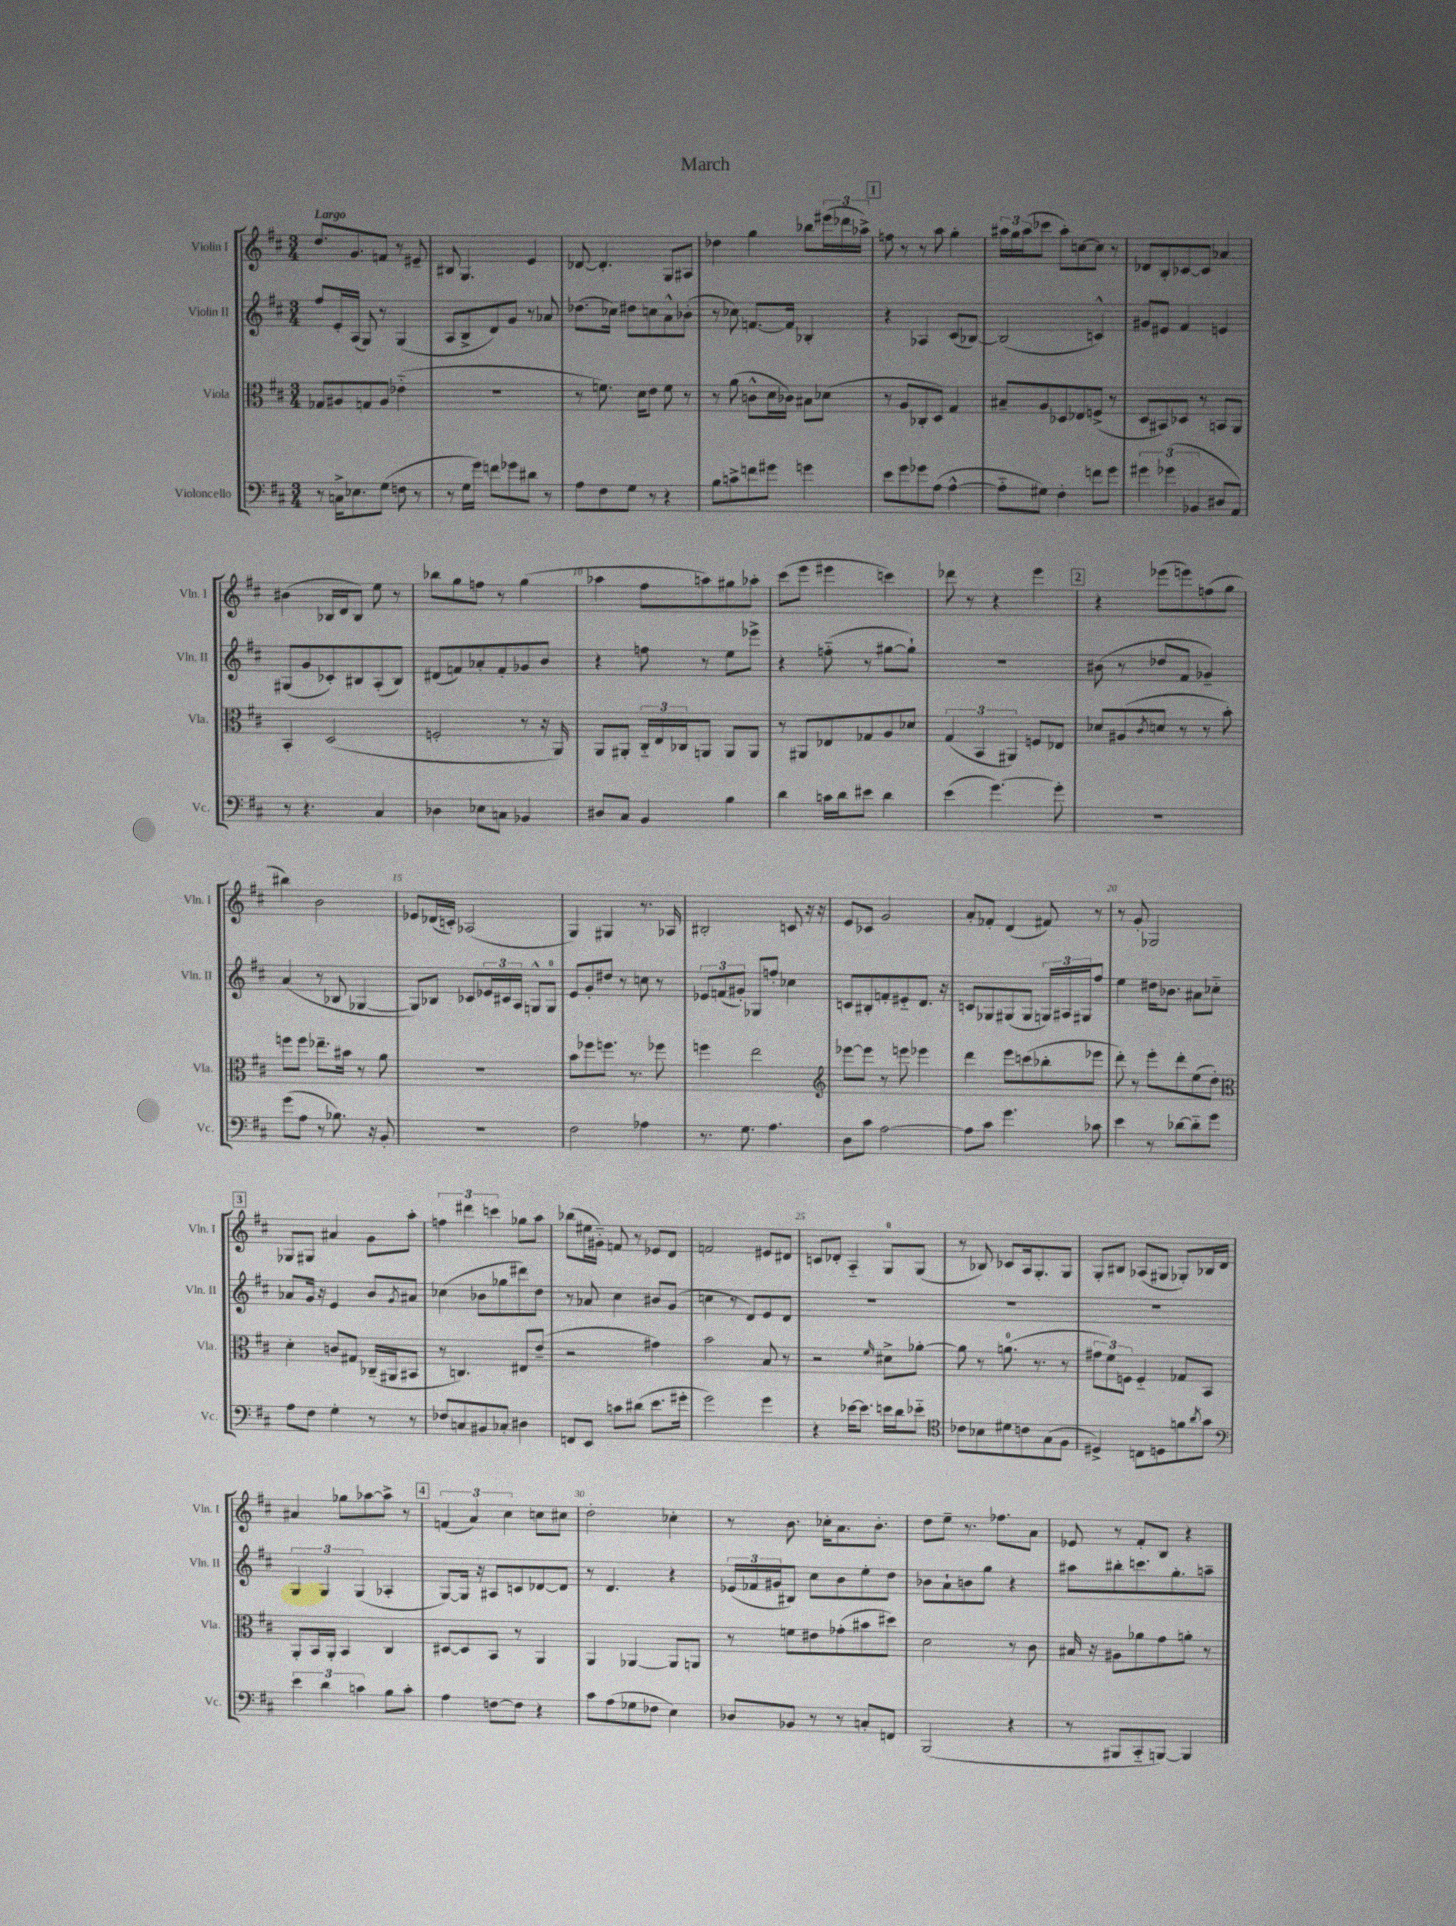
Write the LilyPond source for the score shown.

\header { title = "March" }
<<
\new StaffGroup <<
\new Staff = "s0" \with { instrumentName = "Violin I" shortInstrumentName = "Vln. I" } {
    \clef treble \key d \major \numericTimeSignature \time 3/4 \tempo "Largo"
    d''8. g'8. f'8 r8 eis'8-- |
    bis8 g4. e'4 |
    des'8~ des'4.-. g8 ais8 |
    des''4 g''4 bes''8 \tuplet 3/2 { eis'''16( des'''16 aes''16->) } |
    \mark \markup { \box "1" } f''8 r8 r8 a''8 g''4-. |
    \tuplet 3/2 { ais''16 g''16 ais''16( } ces'''8 ais''8-.) c''8~ c''8 r8 |
    des'8 b8-. ces'8~ ces'8 aes'4 |
    bis'4( bes16 d'16 bes8) e''8 r8 |
    bes''8 g''8 f''8 r8 g''4( |
    aes''4 fis''8 a''8) gis''8 aes''8-. |
    cis'''8( e'''8 eis'''4 c'''4) |
    des'''8 r8 r4 e'''4 |
    \mark \markup { \box "2" } r4 ees'''8( e'''8) f''8( g''8 |
    bis''4) b'2 |
    ees'8 des'16( c'16-.) aes2( |
    g4) gis4 r8. aes16 |
    bis2-. c'8 r16 r16 |
    e'8 ces'8 g'2 |
    a'8-. fes'8-. d'4( fis'8) r8 |
    r8 g'8-. ges2 |
    \mark \markup { \box "3" } ges8 gis8 ais'4 g'8 a''8-. |
    \tuplet 3/2 { f''4 dis'''4 c'''4 } ges''8 a''8 |
    bes''8( eis''16 gis'16-_) f'8 r8 ees'8 d'8 |
    f'2 eis'8 dis'8 |
    c'8 des'8-. a4-_ g8-0 g8( |
    r8 bes8) ces'8 a16 g8.-. g8 |
    g8-. bis8 aes8( gis8 ges8-.) bes16 d'16 |
    ais'4 ges''8 aes''8~ aes''8-> r8 |
    \mark \markup { \box "4" } \tuplet 3/2 { f'4( a'4) cis''4 } c''8 cis''8 |
    d''2-. ces''4-. |
    r8 b'8. ces''16-. a'8. b'8.-. |
    d''8 e''8-- r8. fes''8. a'8 |
    ees'8 r8 fis'8-. b8 r4 \bar "|." |
}
\new Staff = "s1" \with { instrumentName = "Violin II" shortInstrumentName = "Vln. II" } {
    \clef treble \key d \major \numericTimeSignature \time 3/4
    fis''8 e'16-. a16( g8) r8 g4( |
    a8 b8-> d'8) g'8 r8 aes'8 |
    des''8.( ces''16) dis''8 c''8 a'8-^ bes'8-.( |
    r8 ces''8) f'8.~ f'16 bes4-. |
    \mark \markup { \box "1" } r4 aes4 cis'8( bes8~) |
    bes2( c'4-^) |
    gis'8 eis'8 fis'4 e'4 |
    gis8( g'8 ces'8-.) bis8 a8-.( bis8) |
    dis'8( f'8) aes'8-. f'8-. ges'8 b'8 |
    r4 f''8 r8 e''8 ees'''8-> |
    r4 f''8-_( r8 gis''8~ gis''8-!) |
    R2. |
    \mark \markup { \box "2" } bis'8( r8 des''8 fis'8 ges'4--) |
    a'4( r8 bes8 ges4~ |
    ges8) bes8 ces'8 \tuplet 3/2 { ees'16 cis'16 a16 } g8-^ g8-0 |
    e'8 g'8-. dis''8 r8 c''8 r8 |
    \tuplet 3/2 { ees'8 f'8( gis'8-.) } ges8 f''8-. ces''4 |
    c'8 bis8-. f'8-. eis'8-_ d'8. r16 |
    c'8 ges8 gis8( gis8 \tuplet 3/2 { g16) ais16 gis16 } fis''8 |
    e''4 dis''16 bes'8. ais'8 ces''8-_ |
    \mark \markup { \box "3" } aes'8 g'16 r16 e'4 b'8 \acciaccatura { g'8 } ais'8 |
    ces''4( bes'8 ges''8 dis'''8) d''8 |
    r8 aes'8 cis''4 bis'8 g'8( |
    c''4 r8 d'8) e'8 d'8 |
    R2. |
    R2. |
    R2. |
    \tuplet 3/2 { g4 g4 g4( } aes4-. |
    \mark \markup { \box "4" } g8~) g16 r16 ais8 c'8 des'8~ des'8 |
    r8 d'4. r4 |
    \tuplet 3/2 { ees'16( fes'16 gis'16 } bis8) cis''8 b'8 e''8-. d''8 |
    bes'8 a'8-! b'8 g''8 r4 |
    ais''8 bis''8-. c'''8. g''8.-. a''8-- \bar "|." |
}
\new Staff = "s2" \with { instrumentName = "Viola" shortInstrumentName = "Vla." } {
    \clef alto \key d \major \numericTimeSignature \time 3/4
    ges8 ais8 g8 ais8 ees'4-_( |
    R2. |
    r8 f'8.) d'16 e'8 f'8 r8 |
    r8 a'8( c'8-^ d'16 ces'16) bis8 des'8( |
    \mark \markup { \box "1" } r8 a8 ces8-. d8) g4 |
    bis8-- a8 des8 ees8 f8->( r8 |
    d8 bis,8) des8 r8 b,8 a,8 |
    b,4-. d2( |
    f2-. r8 r16 a,16) |
    a,8 ais,8-. \tuplet 3/2 { cis16-_ e16 ces16 } a,8 a,8 a,8 |
    r8 ais,8 ees8 ges8 a8 des'8 |
    \tuplet 3/2 { g4( b,4 ais,4) } f8 ees8 |
    \mark \markup { \box "2" } des'8 ais8( \acciaccatura { cis'8 } d'8 r8 r8 b'8-.) |
    f''8 f''8 ees''8.-- bis'16 r8 a'8 |
    R2. |
    b'8 fes''8 f''8. r8. fes''8 |
    f''4 e''2 |
    \clef treble ees'''8~ ees'''8 r8 e'''8 ees'''4 |
    d'''4 e'''8 c'''8( bes''8-. ees'''8 |
    d'''8-.) r8 e'''8-. d'''8-. e''8( d''8-.) |
    \mark \markup { \box "3" } \clef alto d'4-. c'8 gis8 ces16--( ais,16 bis,8 |
    r8 c4.) eis8 e'8--( |
    r2 gis'4) |
    b'2 b8 r8 |
    r2 \grace { fis'16 } dis'8-> aes'8~-. |
    aes'8 r8 a'8.-0( r8. r8 |
    \tuplet 3/2 { gis'8 fis'8) f8 } f4-_ ges8 b,8 |
    a,8-. b,16 a,16-. b,4 cis4 |
    \mark \markup { \box "4" } dis8~ dis8 b,8 r8 a,4 |
    a,4 aes,4~ aes,8 a,8 |
    r8 f'8 eis'8 ges'8-.( bis'8 dis''8) |
    d'2 r8 cis'8 |
    bis16 r16 ais8 aes'8 g'8 a'8-. r8 \bar "|." |
}
\new Staff = "s3" \with { instrumentName = "Violoncello" shortInstrumentName = "Vc." } {
    \clef bass \key d \major \numericTimeSignature \time 3/4
    r8 c16-> ees8. g8( f8 r8 |
    r8 g16 g'16) f'8 ges'8 dis'8 r8 |
    a8 fis8 g8 r8 r4 |
    b8 c'8-> f'8 gis'8 g'4 |
    \mark \markup { \box "1" } e'8 g'8 ges'8 a8( a4~-^ |
    a8-_ gis8) fis4-. f'8 g'8 |
    \tuplet 3/2 { gis'4 ges'4( bes,4 } dis8 a,8) |
    r8 r4. cis4 |
    des4 ees8 c8 bes,4 |
    dis8 cis8 b,4 b4 |
    d'4 c'16 d'16 eis'8 d'4 |
    e'4( g'4.~) g'8-. |
    \mark \markup { \box "2" } R2. |
    g'8( a8 r8 bes8.) r16 b,8-. |
    R2. |
    fis2 aes4 |
    r8. g8. a4. |
    d8 cis'8 a2~ |
    a8 cis'8 g'4. ces'8 |
    e'4 r8 des'8~ des'8-_ g'8 |
    \mark \markup { \box "3" } a8 fis8 g4-. r8 r8 |
    fes8 c8 bis,8 ces8-. dis4 |
    f,8 e,8 c'8 dis'8( e'8. gis'16-. |
    g'2) g'4 |
    r4 ees'16~ ees'8. e'16 d'16 ees'8-_ |
    \clef tenor ces'8 bes8 dis'8 c'8 g8( fis8 |
    dis4->) c8 d8 f'8 \acciaccatura { a'8 } g'8 |
    \clef bass \tuplet 3/2 { e'4 d'4 c'4 } b8 c'8-. |
    \mark \markup { \box "4" } a4 f8~ f8 r4 |
    cis'8 a8( ges8 fes8 e4) |
    des8 bes,8 r8 r8 c8-. f,8 |
    b,,2( r4 |
    r8 bis,,8 cis,8-_ b,,8~) b,,4 \bar "|." |
}
>>
>>
\layout { \context { \Score \override BarNumber.break-visibility = ##(#f #t #t) barNumberVisibility = #(every-nth-bar-number-visible 5) } }
